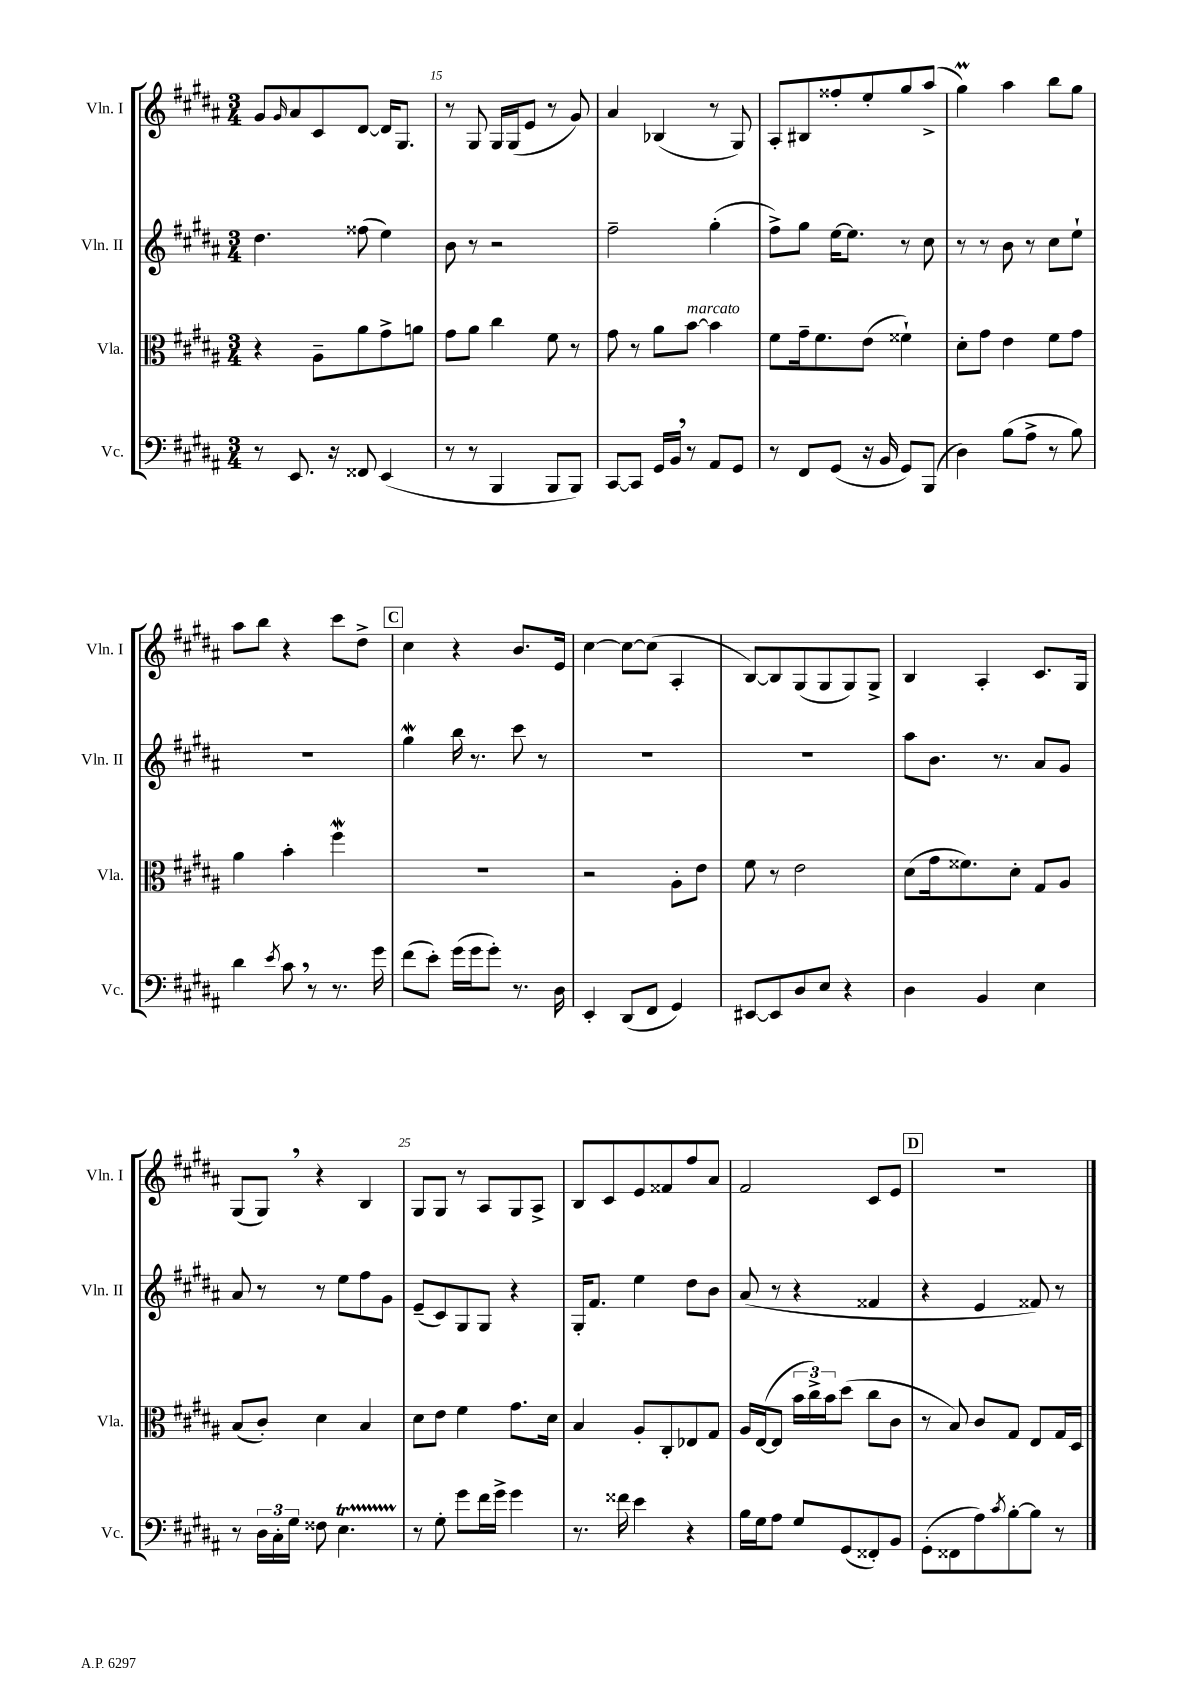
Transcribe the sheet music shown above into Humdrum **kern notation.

**kern	**kern	**kern	**kern
*staff4	*staff3	*staff2	*staff1
*clefF4	*clefC3	*clefG2	*clefG2
*k[f#c#g#d#a#]	*k[f#c#g#d#a#]	*k[f#c#g#d#a#]	*k[f#c#g#d#a#]
*M3/4	*M3/4	*M3/4	*M3/4
8r	4r	4.dd#\	8g#/L
.	.	.	16qqg#/
8.EE/	.	.	8a#/
.	8A#~\L	.	8c#/
16r	.	.	.
8FF##/	8a#\	(8ff##\	[8d#/J
(4EE/	8g#^\	4ee\)	16d#/]LK
.	.	.	8.G#/J
.	8a\J	.	.
=	=	=	=
8r	8g#\L	8b\	8r
8r	8a#\J	8r	8G#/
4BBB/	4cc#\	2r	16G#/LL
.	.	.	(16G#/J
.	.	.	8e/J
8BBB/L	8f#\	.	8r
8BBB/J)	8r	.	8g#/)
=	=	=	=
[8CC#/L	8g#\	2ff#~\	4a#/
8CC#/]J	8r	.	.
16GG#/LL	8a#\L	.	(4B-/
16BB/JJ	.	.	.
8r	[8b\J	.	.
8AA#/L	4b\]	(4gg#'\	8r
8GG#/J	.	.	8G#/)
=	=	=	=
8r	8f#\L	8ff#^\L)	8A#'/L
8FF#/L	16g#~\k	8gg#\J	8B#/
.	8.f#\	.	.
(8GG#/J	.	[16ee\LK	8ff##'/
.	.	8.ee\]J	.
16r	(8e\J	.	8ee'/
16BB/	.	.	.
8GG#/L)	4f##`\)	8r	8gg#/
(8BBB/J	.	8cc#\	(8aa#^/J
=	=	=	=
4D#\)	8d#'\L	8r	4gg#\)
.	8g#\J	8r	.
(8B\L	4e\	8b\	4aa#\
8A#^\J	.	8r	.
8r	8f#\L	8cc#\L	8bb\L
8B\)	8g#\J	8ee`\J	8gg#\J
=	=	=	=
4d#\	4a#\	2.r	8aa#\L
.	.	.	8bb\J
8qe/	.	.	.
8c#\	4b'\	.	4r
8r	.	.	.
8.r	4ff#\	.	8ccc#\L
.	.	.	8dd#^\J
16g#\	.	.	.
=	=	=	=
(8f#\L	2.r	4gg#\	4cc#\
8e'\J)	.	.	.
(16g#\LL	.	16bb\	4r
16g#\J	.	8.r	.
8g#'\J)	.	.	.
8.r	.	8ccc#\	8.b/L
.	.	8r	.
16D#\	.	.	16e/Jk
=	=	=	=
4EE'/	2r	2.r	[4cc#\
(8DD#/L	.	.	8cc#\_L
8FF#/J	.	.	(8cc#\]J
4GG#/)	8A#'\L	.	4A#'/
.	8e\J	.	.
=	=	=	=
[8EE#/L	8f#\	2.r	[8B/L)
8EE#/]	8r	.	8B/]
8D#/	2e\	.	(8G#/
8E/J	.	.	8G#/
4r	.	.	8G#/)
.	.	.	8G#^/J
=	=	=	=
4D#\	(8d#\L	8aa#\L	4B/
.	16g#\k	8.b\J	.
.	8.f##\)	.	.
4BB/	.	.	4A#'/
.	.	8.r	.
.	8d#'\J	.	.
4E\	8G#/L	8a#/L	8.c#/L
.	8A#/J	8g#/J	.
.	.	.	16G#/Jk
=	=	=	=
8r	(8B/L	8a#/	(8G#/L
24D#\LL	8c#'/J)	8r	8G#/J)
24C#'\	.	.	.
24G#\JJ	.	.	.
8F##\	4d#\	8r	4r
4.E\	.	8ee\L	.
.	4B/	8ff#\	4B/
.	.	8g#\J	.
=	=	=	=
8r	8d#\L	(8e~/L	8G#/L
8G#'\	8e\J	8c#/)	8G#/J
8g#\L	4f#\	8G#/	8r
16f#\L	.	8G#/J	8A#/L
16g#^\JJ	.	.	.
4g#\	8.g#\L	4r	8G#/
.	.	.	8A#^/J
.	16d#\Jk	.	.
=	=	=	=
8.r	4B/	16G#'/LK	8B/L
.	.	8.f#/J	.
.	.	.	8c#/
16f##\	.	.	.
4e\	8A#'/L	4ee\	8e/
.	8C#'/	.	8f##/
4r	8E-/	8dd#\L	8ff#/
.	8G#/J	8b\J	8a#/J
=	=	=	=
16B\LL	16A#/LL	(8a#/	2f#/
16G#\J	([16E/J	.	.
8A#\J	8E/]J	8r	.
8G#/L	24b\LL	4r	.
.	24cc#^\)	.	.
.	24b\J	.	.
(8GG#/	(8dd#\J	.	.
8FF##'/)	8cc#\L	4f##/	8c#/L
8BB/J	8c#\J	.	8e/J
=	=	=	=
(8GG#'\L	8r	4r	2.r
8FF##\	8B/)	.	.
8A#\)	8c#/L	4e/	.
8qc#/	.	.	.
[8B'\	8G#/J	.	.
8B\]J	8E/L	8f##/)	.
8r	16G#/L	8r	.
.	16D#/JJ	.	.
==	==	==	==
*-	*-	*-	*-
